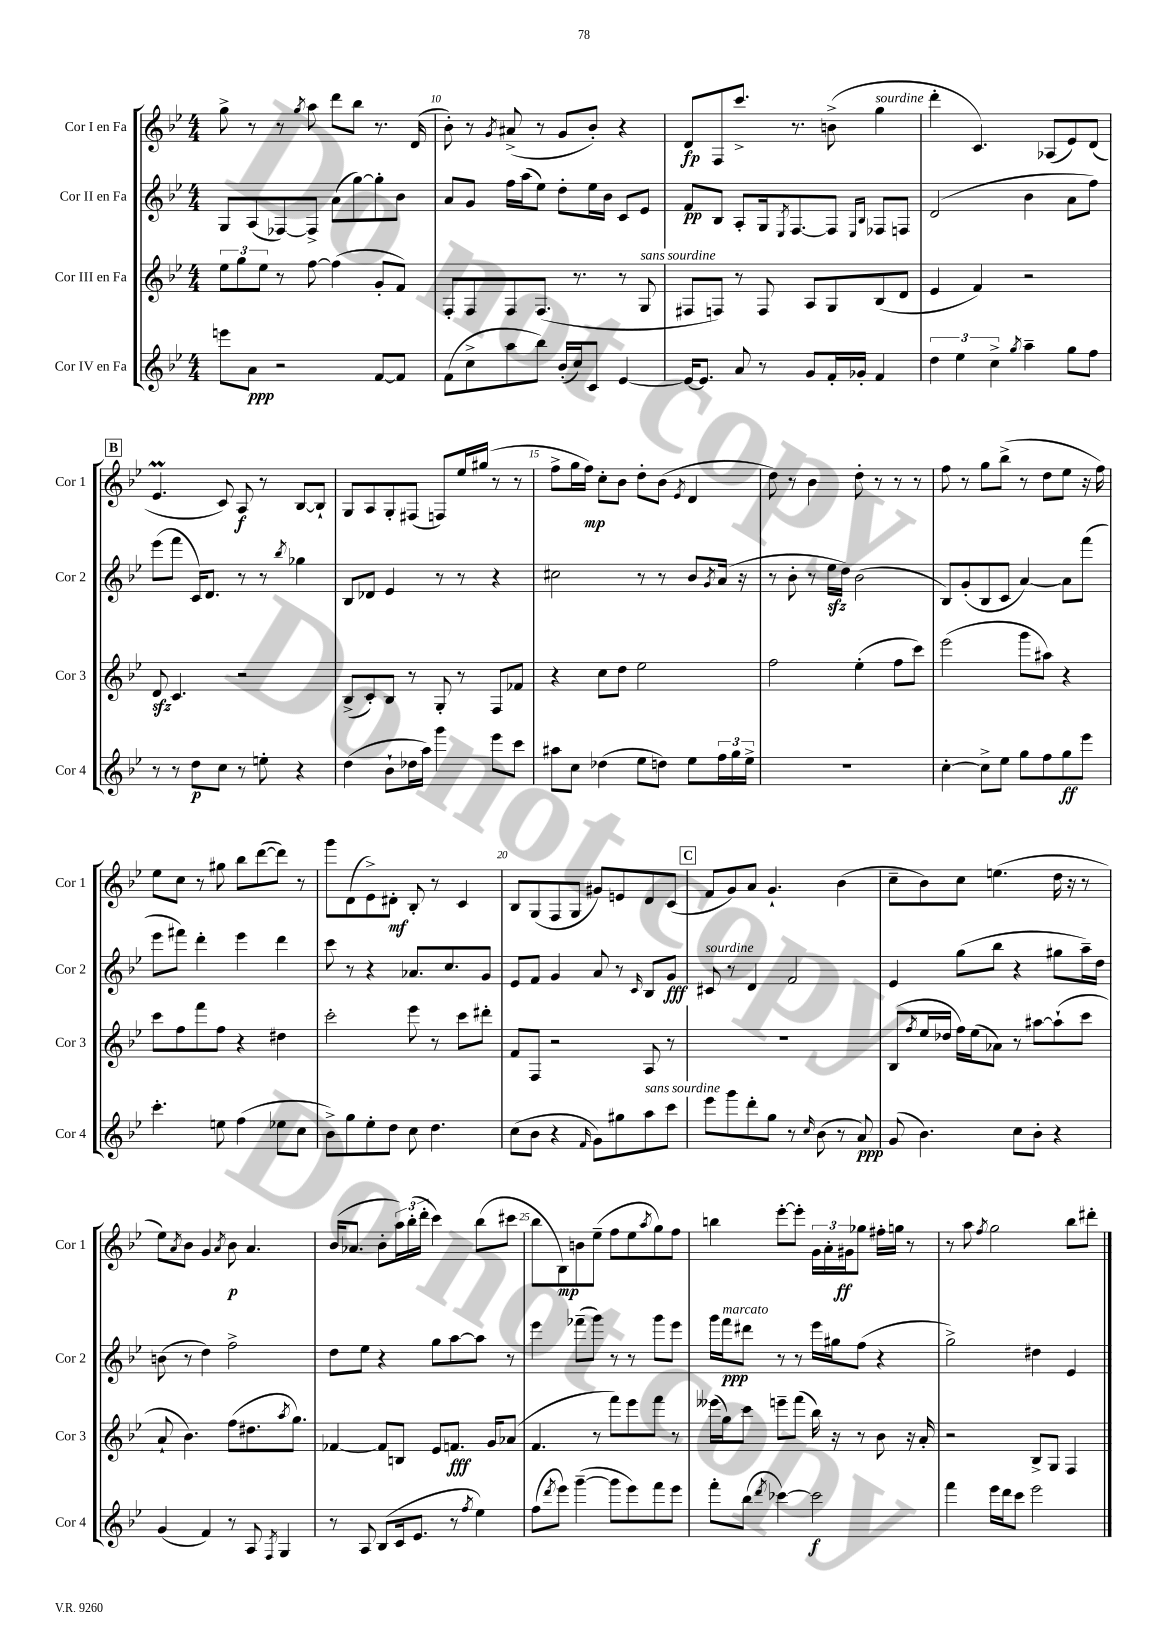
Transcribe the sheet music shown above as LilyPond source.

<<
\new StaffGroup <<
\new Staff = "s0" \with { instrumentName = "Cor I en Fa" shortInstrumentName = "Cor 1" } {
    \clef treble \key bes \major \numericTimeSignature \time 4/4
    g''8-> r8 r8 \acciaccatura { g''8 } a''8 d'''8 bes''8 r8. d'16( |
    bes'8-.) r8 \acciaccatura { g'8 } ais'8->( r8 g'8 bes'8-.) r4 |
    d'8\fp f8 c'''8.-> r8. b'8->( g''4^\markup { \italic "sourdine" } |
    d'''4-. c'4.) aes8( ees'8) d'8( |
    \mark \markup { \box "B" } ees'4.\prall c'8) a8\f r8 bes8~ bes8-! |
    g8 a8 g8-. fis8( f8) ees''16 gis''16( r8 r8 |
    f''8-> g''16 f''16\mp) c''8-. bes'8 d''8-. bes'8( \acciaccatura { ees'8 } d'4 |
    d''8) r8 bes'4 d''8-. r8 r8 r8 |
    f''8 r8 g''8 bes''8->( r8 d''8 ees''8 r16 f''16) |
    ees''8 c''8 r8 gis''8 bes''8 d'''8~( d'''8) r8 |
    g'''8 d'8( ees'8->) dis'8-.\mf bes8-. r8 c'4 |
    bes8 g8( f8 g8 gis'8) e'8 d'8 c'8( |
    \mark \markup { \box "C" } f'8 g'8) a'8 g'4.-! bes'4( |
    c''8-- bes'8) c''8 e''4.( d''16 r16 r8 |
    ees''8) \acciaccatura { a'8 } bes'8 g'4 \acciaccatura { a'8 } bes'8\p a'4. |
    bes'16( aes'8. bes'8-. \tuplet 3/2 { a''16) bes''16-.( d'''16-. } c'''4) bes''8( cis'''8 |
    bes''8 bes8\mp) b'8 ees''8--( f''8 ees''8 \acciaccatura { a''8 } g''8) f''8 |
    b''4 ees'''8~-. ees'''8-. \tuplet 3/2 { g'16 a'16-. gis'16\ff } ges''8 fis''16-. g''16 r8 |
    r8 a''8 \acciaccatura { f''8 } g''2 bes''8 dis'''8-. \bar "|." |
}
\new Staff = "s1" \with { instrumentName = "Cor II en Fa" shortInstrumentName = "Cor 2" } {
    \clef treble \key bes \major \numericTimeSignature \time 4/4
    g8 a8( fes8~) fes8-> a'8( g''8~) g''8-. bes'8 |
    a'8 g'8 f''16 a''16( ees''8) d''8-. ees''16 bes'16 c'8 ees'8 |
    f'8\pp bes8 a8-. g16 \acciaccatura { ees8 } f8.~ f8 \grace { ees16 bes16 } fes8 f8 |
    d'2( bes'4 a'8 f''8) |
    \mark \markup { \box "B" } ees'''8( f'''8 c'16) d'8. r8 r8 \acciaccatura { bes''8 } ges''4 |
    bes8 des'8 ees'4 r8 r8 r4 |
    cis''2 r8 r8 bes'8 \acciaccatura { g'8 } a'16( r16 |
    r8 bes'8-. r8 ees''16\sfz d''16) bes'2( |
    bes8) g'8-.( bes8 c'8 a'4~) a'8 f'''8( |
    ees'''8 fis'''8) d'''4-. ees'''4 d'''4 |
    c'''8 r8 r4 aes'8. c''8. g'8 |
    ees'8 f'8 g'4 a'8 r8 \grace { c'16 } bes8 g'8\fff |
    \mark \markup { \box "C" } cis'8^\markup { \italic "sourdine" } r8 d'4 f'2 |
    ees'4 g''8( bes''8 r4 gis''8 a''16--) d''16 |
    b'8( r8 d''4) f''2-> |
    d''8 ees''8 r4 g''8 a''8~ a''8 r8 |
    ees'''4 fes'''8--( g'''8) r8 r8 g'''8 ees'''8 |
    g'''16 f'''16\ppp^\markup { \italic "marcato" } dis'''8 r8 r8 ees'''16 gis''16 f''8( r4 |
    g''2->) dis''4 ees'4 \bar "|." |
}
\new Staff = "s2" \with { instrumentName = "Cor III en Fa" shortInstrumentName = "Cor 3" } {
    \clef treble \key bes \major \numericTimeSignature \time 4/4
    \tuplet 3/2 { ees''8 g''8 ees''8 } r8 f''8~ f''4( g'8-. f'8) |
    f8-. f8 f8 f8.( r8. r8 g8^\markup { \italic "sans sourdine" } |
    fis8 f8) r8 f8 a8 g8 bes8( d'8 |
    ees'4 f'4) r2 |
    \mark \markup { \box "B" } d'8\sfz c'4. r2 |
    bes8->( c'8-.) bes8 r8 g8-. r8 f8 fes'8 |
    r4 c''8 d''8 ees''2 |
    f''2 ees''4-.( f''8 c'''8) |
    ees'''2( g'''8 ais''8) r4 |
    c'''8 f''8 f'''8 f''8 r4 dis''4 |
    c'''2-. ees'''8 r8 c'''8 dis'''8-. |
    f'8 f8 r2 a8 r8 |
    \mark \markup { \box "C" } R1 |
    bes8( \acciaccatura { f''8 } ees''16 des''16 f''16) ees''16( aes'8) r8 ais''8~ ais''8-!( c'''8 |
    a'8-! bes'4.) f''8( dis''8. \acciaccatura { a''8 } g''8.) |
    fes'4~ fes'8 b8 ees'8 f'8.\fff g'16 aes'8( |
    f'4. r8 f'''8) ees'''8 f'''8 r8 |
    eeses'''16( g''16) c'''8 e'''8-- f'''8( bes''16) r16 r8 bes'8 r16 a'16-. |
    r2 bes8-> g8 f4 \bar "|." |
}
\new Staff = "s3" \with { instrumentName = "Cor IV en Fa" shortInstrumentName = "Cor 4" } {
    \clef treble \key bes \major \numericTimeSignature \time 4/4
    e'''8 a'8\ppp r2 f'8~ f'8 |
    f'8( c''8-> a''8 bes''8) bes'16-.( c''16) c'8 ees'4~ |
    ees'16~ ees'8. a'8 r8 g'8 f'16-. ges'16-. f'4 |
    \tuplet 3/2 { d''4 ees''4 c''4-> } \acciaccatura { g''8 } a''4-- g''8 f''8 |
    \mark \markup { \box "B" } r8 r8 d''8\p c''8 r8 e''8-. r4 |
    d''4( bes'8-! des''16 a''16) g'''4 ees'''8 c'''8 |
    ais''8 c''8 des''4( ees''8 d''8) ees''8 \tuplet 3/2 { f''16 g''16 ees''16-> } |
    R1 |
    c''4~-. c''8-> ees''8 g''8 f''8 g''8\ff ees'''8 |
    c'''4.-. e''8 f''4( ees''8 c''8 |
    bes'8->) g''8 ees''8-. d''8 c''8 d''4. |
    c''8( bes'8 r4 \grace { f'16 } g'8) gis''8 a''8^\markup { \italic "sans sourdine" } c'''8 |
    \mark \markup { \box "C" } ees'''8 g'''8 d'''8-. g''8 r8 \grace { c''16 } bes'8( r8 a'8\ppp) |
    g'8( bes'4.) c''8 bes'8-. r4 |
    g'4( f'4) r8 a8 \acciaccatura { f8 } g4 |
    r8 a8 bes8( c'16 ees'8. r8 \acciaccatura { f''8 } ees''4) |
    f''8( \acciaccatura { d'''8 } ees'''8) g'''4~--( g'''8 ees'''8) f'''8 ees'''8 |
    f'''8-. bes''8( \acciaccatura { d'''8 } ces'''4~) ces'''2\f |
    f'''4 ees'''16 d'''16 c'''8 ees'''2 \bar "|." |
}
>>
>>
\layout { \context { \Score currentBarNumber = #9 \override BarNumber.break-visibility = ##(#f #t #t) barNumberVisibility = #(every-nth-bar-number-visible 5) } }
